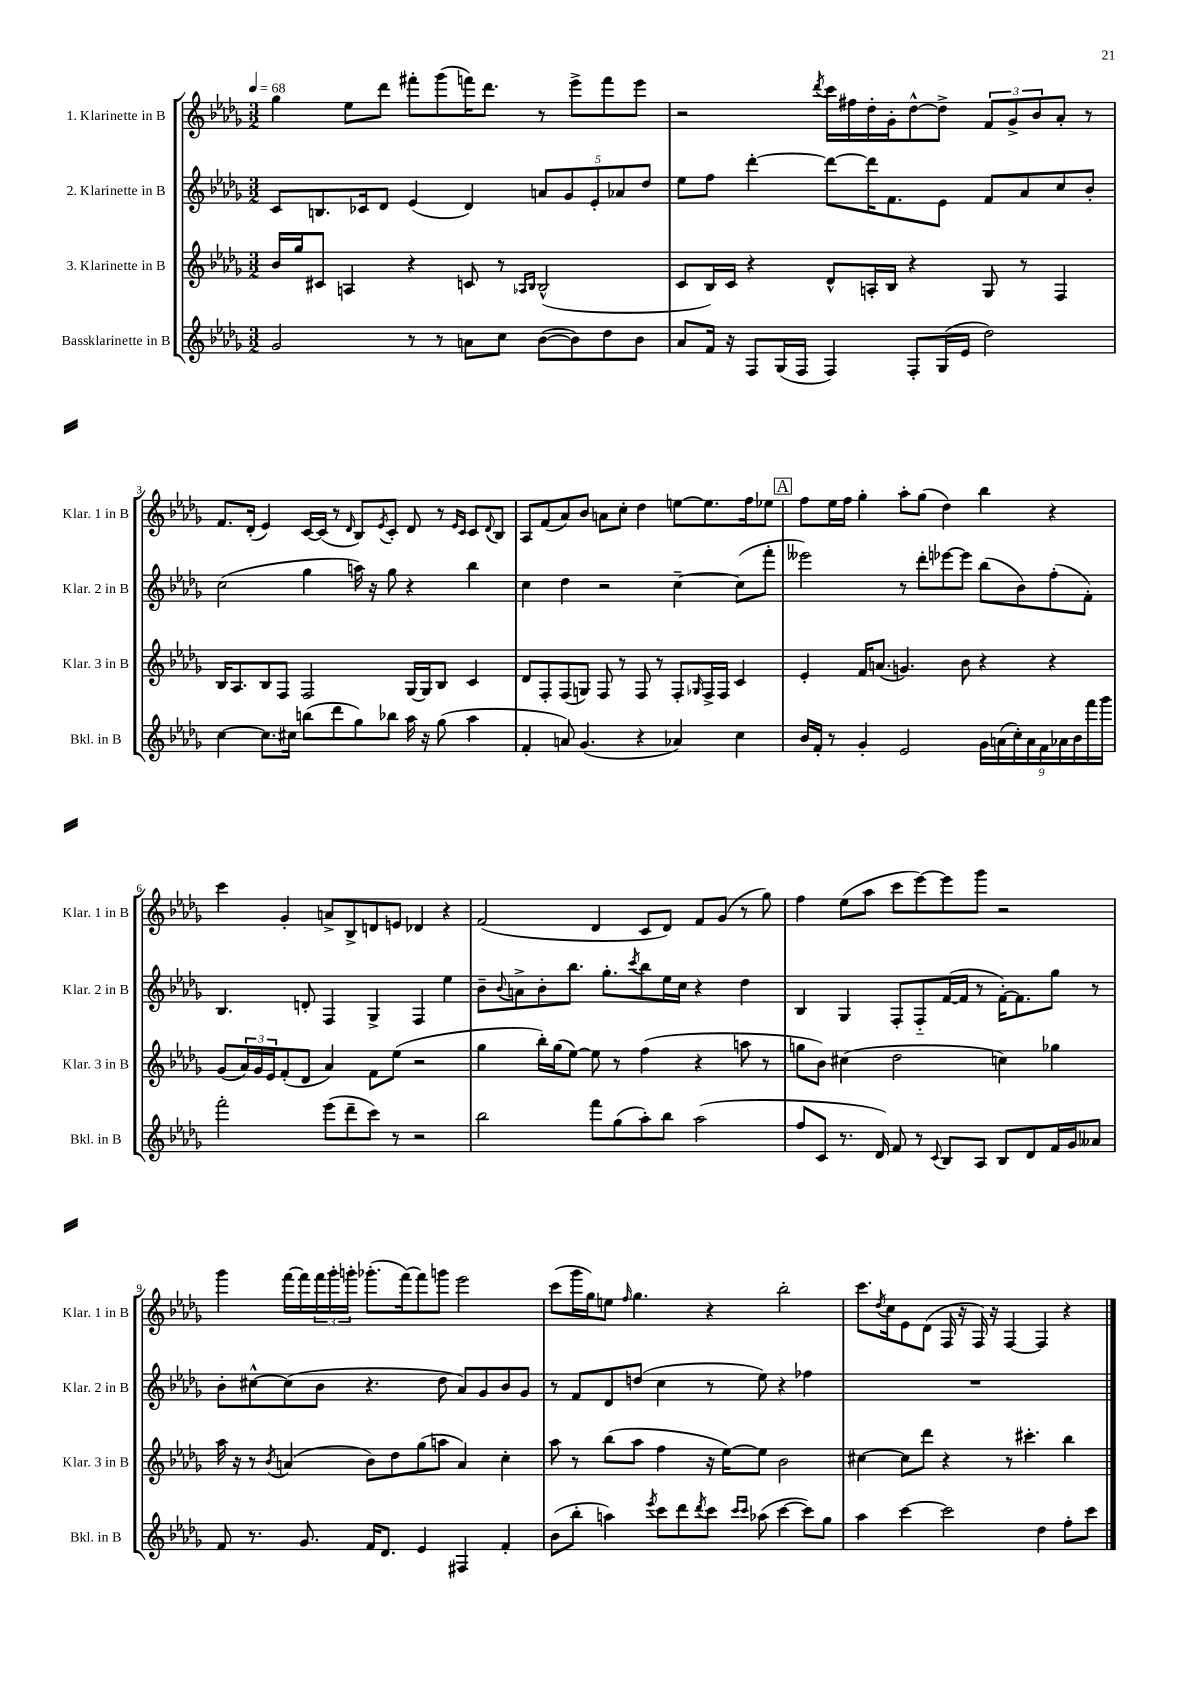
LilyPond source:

<<
\new StaffGroup <<
\new Staff = "s0" \with { instrumentName = "1. Klarinette in B" shortInstrumentName = "Klar. 1 in B" } {
    \clef treble \key des \major \numericTimeSignature \time 3/2 \tempo 4 = 68
    ges''4 ees''8 des'''8 fis'''8-. ges'''8( f'''16) des'''8. r8 ees'''8-> f'''8 ees'''8 |
    r2 \acciaccatura { des'''8 } c'''16 fis''16 des''16-. ges'16-. des''8~-^ des''8-> \tuplet 3/2 { f'8 ges'8-> bes'8 } aes'8-. r8 |
    f'8. des'16-.( ees'4) c'16~ c'16( r8 \grace { des'16 } bes8) \acciaccatura { ees'8 } c'8-. des'8 r8 \grace { ees'16 c'16 } c'8 \appoggiatura { des'8 } bes8 |
    aes8 f'8( aes'8) bes'8 a'8 c''8-. des''4 e''8~ e''8. f''16 ees''8 |
    \mark \markup { \box "A" } f''8 ees''16 f''16 ges''4-. aes''8-. ges''8( des''4) bes''4 r4 |
    c'''4 ges'4-. a'8-> bes8-> d'8 e'8 des'4 r4 |
    f'2( des'4 c'8 des'8) f'8 ges'8( r8 ges''8) |
    f''4 ees''8( aes''8 c'''8 ees'''8~) ees'''8 ges'''8 r2 |
    ges'''4 f'''16~ f'''16 \tuplet 3/2 { f'''16 ges'''16-. g'''16-. } ges'''8.-.( f'''16~) f'''8 g'''8 ees'''2 |
    c'''8( ges'''16 ges''16) e''8 \grace { f''16 } ges''4. r4 bes''2-. |
    c'''8. \acciaccatura { des''8 } c''16 ees'8 des'8( f16 r16 f16) r16 f4~ f4 r4 \bar "|." |
}
\new Staff = "s1" \with { instrumentName = "2. Klarinette in B" shortInstrumentName = "Klar. 2 in B" } {
    \clef treble \key des \major \numericTimeSignature \time 3/2
    c'8 b8. ces'16 des'8 ees'4( des'4) \tuplet 5/4 { a'8 ges'8 ees'8-. aes'8 des''8 } |
    ees''8 f''8 des'''4~-. des'''8~ des'''16 f'8. ees'8 f'8 aes'8 c''8 bes'8-. |
    c''2( ges''4 a''16) r16 ges''8 r4 bes''4 |
    c''4 des''4 r2 c''4~-- c''8( f'''8-. |
    \mark \markup { \box "A" } eeses'''2) r8 des'''8-. ees'''8~ ees'''8 bes''8( bes'8) f''8-.( f'8-.) |
    bes4. d'8-. f4 ges4-> f4 ees''4 |
    bes'8-- \appoggiatura { bes'8 } a'8-> bes'8-. bes''8. ges''8.-. \acciaccatura { c'''8 } bes''8 ees''16 c''16 r4 des''4 |
    bes4 ges4 f8-. f8-_ f'16~( f'16 r8 f'16~-.) f'8. ges''8 r8 |
    bes'8-. cis''8~-^ cis''8( bes'8 r4. des''8 aes'8) ges'8 bes'8 ges'8 |
    r8 f'8 des'8 d''8( c''4 r8 ees''8) r4 fes''4 |
    R1. \bar "|." |
}
\new Staff = "s2" \with { instrumentName = "3. Klarinette in B" shortInstrumentName = "Klar. 3 in B" } {
    \clef treble \key des \major \numericTimeSignature \time 3/2
    bes'16 ges''16 cis'8 a4 r4 c'8 r8 \grace { aes16 bes16 } bes2-^( |
    c'8 bes16) c'16 r4 des'8-^ a16-. bes16 r4 ges8 r8 f4 |
    bes16 aes8. bes8 f8 f2 ges16~ ges16 bes8 c'4 |
    des'8 f8-. f8( g8) f8 r8 f8 r8 f8-. \grace { ges16 } f16-> f16 c'4 |
    \mark \markup { \box "A" } ees'4-. f'16 a'8.( g'4.) bes'8 r4 r4 |
    ges'8( \tuplet 3/2 { aes'16) ges'16 ees'16 } f'8-.( des'8 aes'4) f'8 ees''8( r2 |
    ges''4 bes''16-.) ges''16( ees''8~) ees''8 r8 f''4( r4 a''8 r8 |
    g''8 bes'8) cis''4( des''2 c''4) ges''4 |
    aes''16 r16 r8 \acciaccatura { bes'8 } a'4( bes'8) des''8 ges''8( a''8 a'4) c''4-. |
    aes''8 r8 bes''8( aes''8 f''4 r16 ees''16~) ees''8 bes'2 |
    cis''4~ cis''8 des'''8 r4 r8 cis'''4.-. bes''4 \bar "|." |
}
\new Staff = "s3" \with { instrumentName = "Bassklarinette in B" shortInstrumentName = "Bkl. in B" } {
    \clef treble \key des \major \numericTimeSignature \time 3/2
    ges'2 r8 r8 a'8 c''8 bes'8~( bes'8) des''8 bes'8 |
    aes'8 f'16 r16 f8 ges16( f16 f4) f8-. ges16( ees'16 des''2) |
    c''4~ c''8. cis''16 b''8( des'''8 ges''8) bes''8 aes''16 r16 ges''8( aes''4 |
    f'4-. a'8) ges'4.( r4 aes'4) c''4 |
    \mark \markup { \box "A" } bes'16 f'16-. r8 ges'4-. ees'2 \tuplet 9/8 { ges'16 a'16( c''16-.) a'16 f'16 aes'16 bes'16 f'''16 ges'''16 } |
    f'''2-. ees'''8( des'''8-- c'''8) r8 r2 |
    bes''2 f'''8 ges''8( aes''8-.) bes''8 aes''2( |
    f''8 c'8 r8. des'16) f'8 r8 \appoggiatura { c'8 } bes8 aes8 bes8 des'8 f'16 ges'16 aeses'8 |
    f'8 r8. ges'8. f'16 des'8. ees'4 fis4 f'4-. |
    bes'8( bes''8-. a''4) \acciaccatura { ees'''8 } c'''8 des'''8 \acciaccatura { des'''8 } c'''8 \grace { c'''16 c'''16 } aes''8( c'''4~ c'''8) ges''8 |
    aes''4 c'''4~ c'''2 des''4 f''8-. c'''8 \bar "|." |
}
>>
>>
